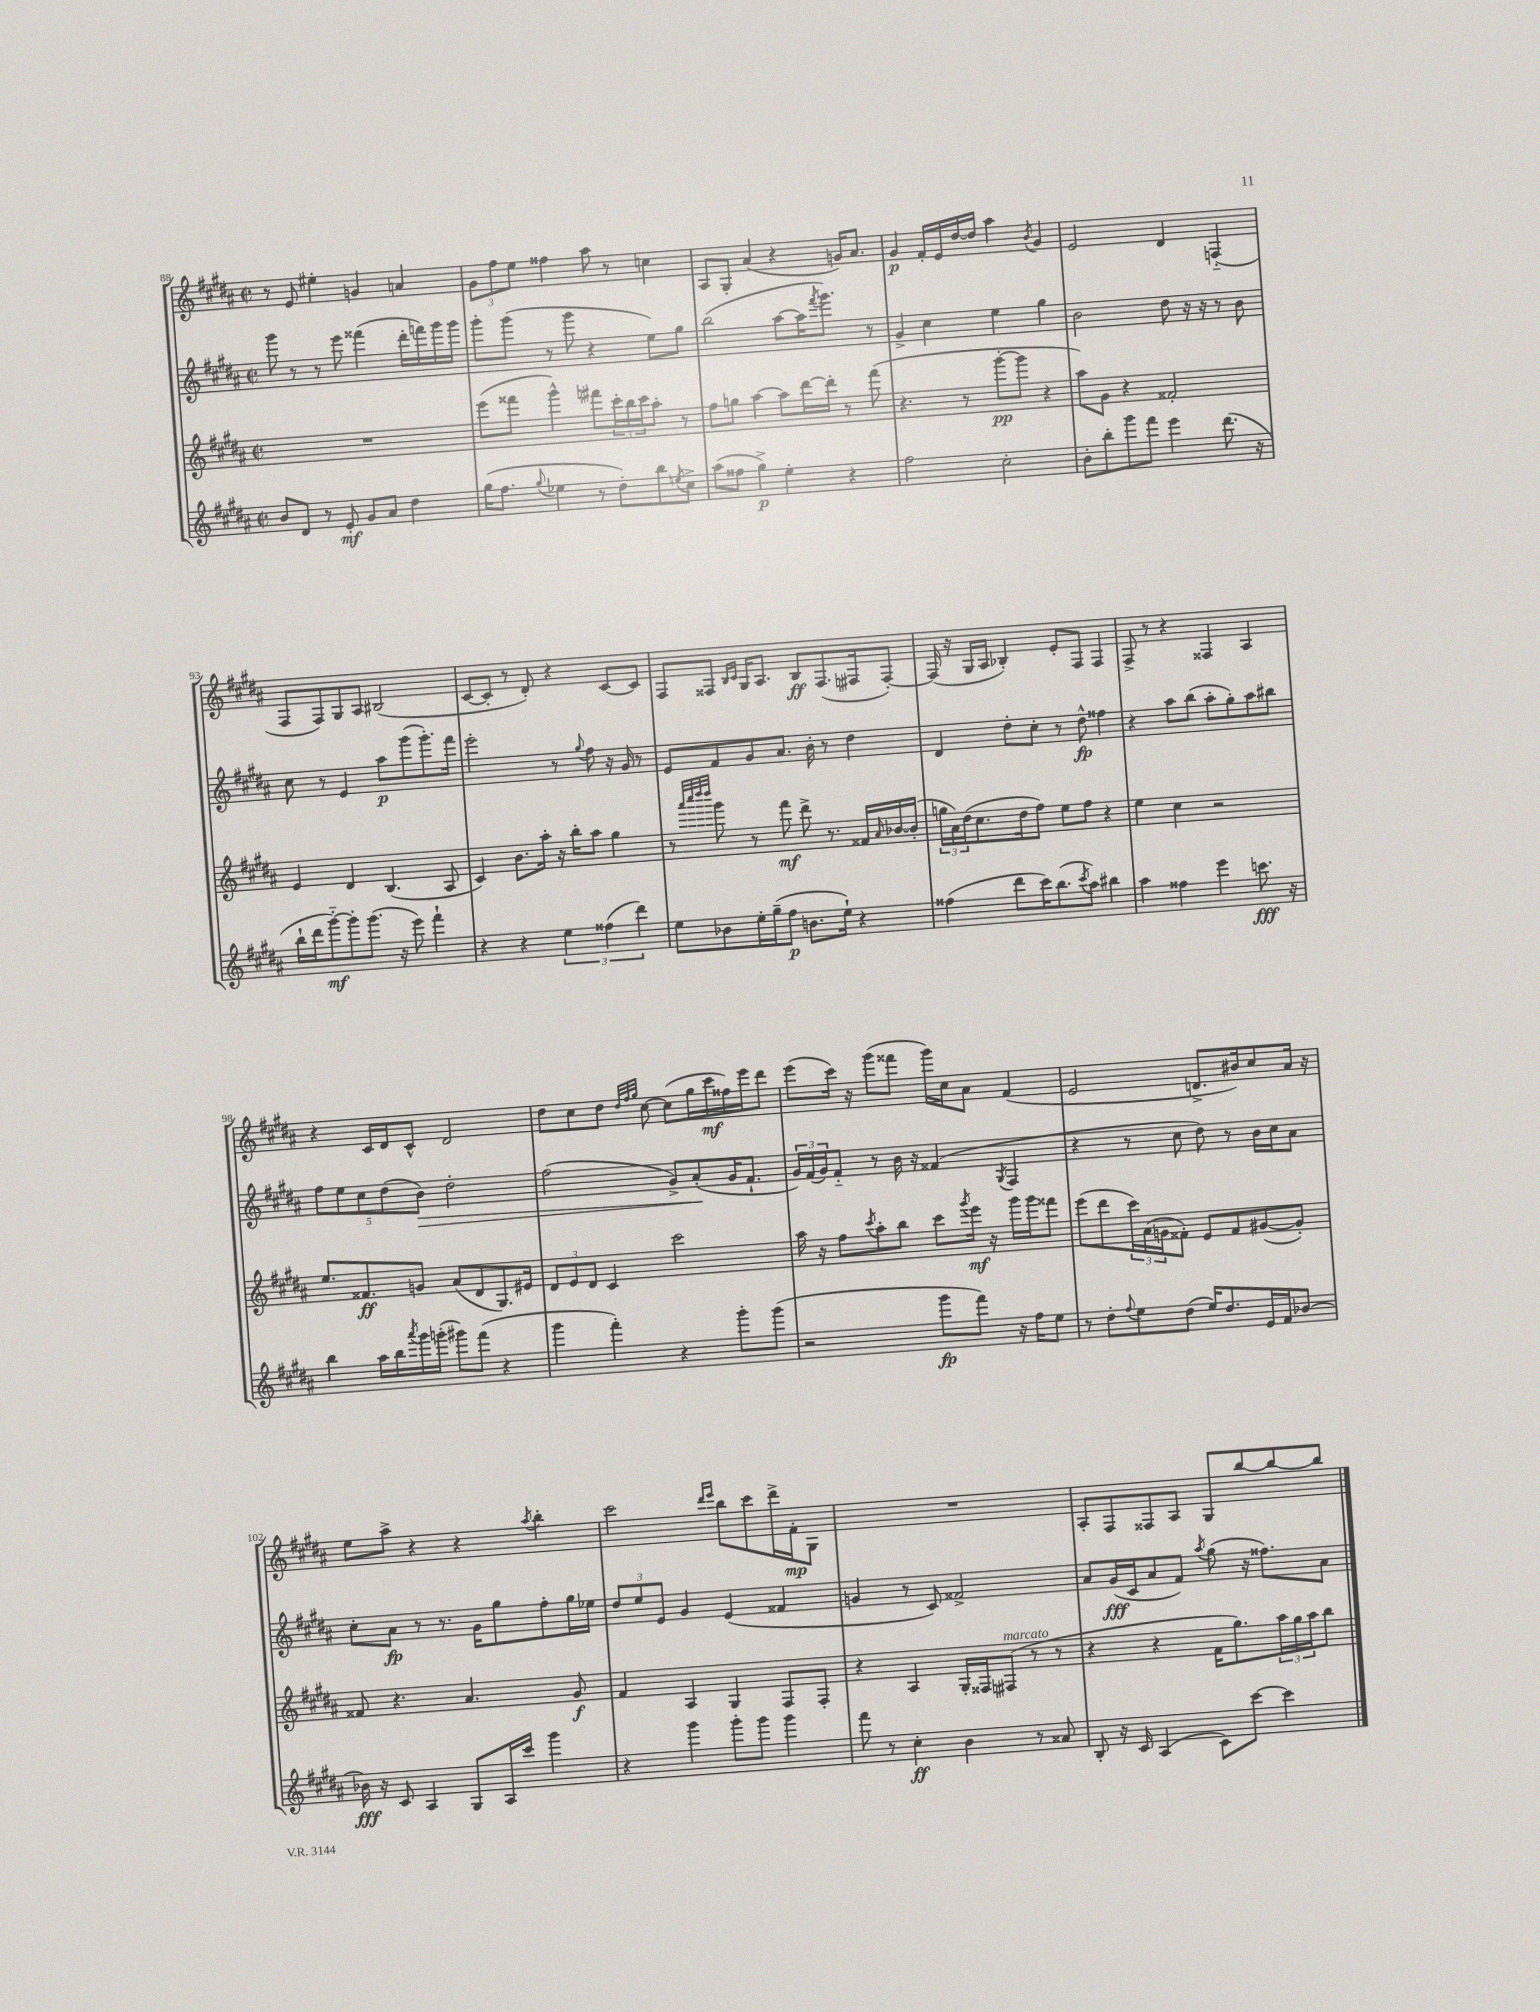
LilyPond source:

<<
\new StaffGroup <<
\new Staff = "s0" {
    \clef treble \key b \major \defaultTimeSignature \time 2/2
    r8 e'8 eis''4-. g'4 a'4 |
    \tuplet 3/2 { gis'8 fis''8 e''8 } fisis''4 ais''8 r8 c''4 |
    ais8 gis8-. ais'4( r4 g'16) ais'8. |
    gis'4\p fis'16-. e'16 dis''16~ dis''16 ais''4 \acciaccatura { b'8 } gis'4 |
    e'2 dis'4 f4-_( |
    fis8 fis8) gis8 ais8 bis2( |
    cis'8~ cis'8-. r8 dis'8-.) r4 cis'8~ cis'8 |
    fis8 fisis8 \grace { b16 cis'16 } gis16 ais8. b8\ff fisis8.( fis16 fis8~-.) |
    fis16( r16 gis16 ais16 bes4-.) e'8-. fis8 fis4 |
    fis8-> r8 r4 fisis4 ais4 |
    r4 cis'16 dis'16 cis'8-^ dis'2 |
    dis''8 cis''8 dis''8 \grace { dis''32 fis''32 gis''32 } cis''8~ cis''8( gis''16 cis'''16\mf fisis''16) e'''16 dis'''8 |
    e'''8( cis'''16) r16 gis'''8( fisis'''8 gis'''16) cis''16 ais'8 fis'4( |
    e'2 d'8.-> bis'16) cis''8 ais'16 r16 |
    e''8 ais''8-> r4 r4 \acciaccatura { ais''8 } b''4-. |
    cis'''2 \grace { dis'''16 e'''16 } b''8 cis'''8 dis'''16-> fis'16-.\mp gis8 |
    R1 |
    ais8-. fis8 fisis8 ais8 gis8 b''8~ b''8~ b''8 \bar "|." |
}
\new Staff = "s1" {
    \clef treble \key b \major \defaultTimeSignature \time 2/2
    gis'''8 r8 r8 e'''8 fisis'''4( dis'''16-. f'''16) gis'''16 gis'''16 |
    gis'''8-. gis'''8( r8 gis'''8 r4 e''8) gis''8 |
    b''2( ais''8~ ais''16 \acciaccatura { fis'''8 } gis'''8.) r8 |
    gis'4-> cis''4 e''4 gis''4 |
    b'2 dis''8 r16 r16 r8 b'8 |
    cis''8 r8 e'4 ais''8\p gis'''8( gis'''8.-.) fis'''16 |
    e'''2-. r8 \appoggiatura { gis''8 } fis''8 r16 gis'16 r8 |
    e'8 fis'8 gis'8 ais'8. b'16-. r8 dis''4 |
    dis'4 dis''8-. cis''8-. r8 dis''8-^\fp fisis''4 |
    r4 ais''8 b''8( ais''8-. gis''8-.) ais''8 bis''8 |
    \tuplet 5/4 { fis''8 e''8 cis''8 dis''8( b'8\>) } dis''2-. |
    fis''2( gis'8->) ais'8-.\!( gis'16 fis'8.-! |
    \tuplet 3/2 { gis'16) fis'16( gis'16) } fis'8-_ r8 b'16 r16 fisis'4( \acciaccatura { gis8 } fis4 |
    r4 r8 cis''8 dis''8) r8 b'16 cis''16 ais'8 |
    cis''8-. ais'8\fp r8 r8. gis'16 gis''8 fis''8-. gis''16 ees''16 |
    \tuplet 3/2 { dis''8 e''8 e'8 } gis'4 e'4( fisis'4 |
    g'4 r8 cis'8) fisis'2-> |
    ais'8 gis'16\fff( cis'16 ais'8 fis'8) \acciaccatura { ais''8 } gis''8( r16 fisis''8.) ais'8 \bar "|." |
}
\new Staff = "s2" {
    \clef treble \key b \major \defaultTimeSignature \time 2/2
    R1 |
    e'''8( fisis'''8 gis'''4-^) fis'''8 \tuplet 3/2 { cis'''16-. b''16 cis'''16 } ais''8-. r8 |
    fis''8 g''8 ais''4~ ais''8 dis'''16~ dis'''16-. r8 fis'''8( |
    r4. r8 gis'''8~-.\pp gis'''8 r4 |
    ais''8) gis'8 r4 fisis'2-. |
    e'4 dis'4 b4.( ais8 |
    cis'4) b'8. ais''16-. r16 b''16-. ais''8 gis''4 |
    r8 \grace { ais'''32 cis''''32 dis''''32 dis''''32 } gis'''8 r8 fis'''8\mf dis'''8-> r8. fisis'16 \grace { ais'16 } bes'16~ bes'16-.( |
    \tuplet 3/2 { g''16 ais'16) dis''16( } cis''8. dis''16 fis''8) e''8 fis''8 r4 |
    e''4 cis''4 r2 |
    e''8. fisis'8.\ff g'8 ais'8( dis'8 gis8.) eis'16 |
    \tuplet 3/2 { dis'8 e'8 dis'8 } cis'4 cis'''2 |
    ais''16 r16 fis''8 \acciaccatura { cis'''8 } ais''8-. b''8 cis'''8 \acciaccatura { gis'''8 } e'''16\mf r16 gis'''16 gis'''16 fisis'''8 |
    e'''8( dis'''8 \tuplet 3/2 { cis'''16) ais'16( g'16 } fisis'8-.) e'8 fisis'8 gis'8~( gis'8-.) |
    fisis'8 r4. ais'4. gis'8\f |
    fis'4 ais4 gis4 fis8 fis8-. |
    r4 ais4 gis16-. fisis16 fis8^\markup { \italic "marcato" }( r8 r8 |
    r4 r4 fis'16 gis''8.) \tuplet 3/2 { ais''16 gis''16 ais''16 } b''8 \bar "|." |
}
\new Staff = "s3" {
    \clef treble \key b \major \defaultTimeSignature \time 2/2
    b'8 dis'8 r8 e'8-.\mf gis'8 ais'8 dis''4 |
    gis''16( fis''8. \appoggiatura { gis''8 } ees''4 r8 dis''8-.) b''8 \acciaccatura { e''8 } cis''8-> |
    ais''8( fisis''8 gis''4->\p) e''4-. r4 |
    fis''2 cis''2-. |
    b'8-. b''8-. gis'''8 fis'''8 e'''4 dis'''8.( r16 |
    b''16-! dis'''16 gis'''8~-_\mf) gis'''8-. gis'''8.( r16 e'''8) fis'''4-! |
    r4 r4 \tuplet 3/2 { e''4 fisis''4( dis'''4) } |
    e''8 bes'8 e''16-. gis''16--( fis''8\p b'8. e''16-!) r4 |
    fisis''4( dis'''8 cis'''16) b''8.( \acciaccatura { cis'''8 } ais''8) bis''4 |
    ais''4 fisis''4 e'''4 c'''8.\fff r16 |
    b''4 ais''16 b''16 \acciaccatura { ais'''8 } gis'''16 g'''16-.( gis'''8) fis'''8( r4 |
    gis'''4 fis'''4-.) r4 gis'''8-. gis'''8( |
    r2 gis'''8\fp fis'''8) r16 fis''16 e''8 |
    r8 dis''8-. \appoggiatura { fis''8 } e''8 dis''8( e''16) dis''8. e'16 fis'16 bes'8~ |
    bes'16\fff r16 cis'8 ais4 gis8 ais16 cis'''16 gis'''4 |
    r4 gis'''4 gis'''8-. gis'''8 gis'''4 |
    fis'''8 r8 cis''4-.\ff b'4 r8 aisis'8 |
    b8-. r16 cis'16 ais4( cis'8) cis'''8~ cis'''4 \bar "|." |
}
>>
>>
\layout { \context { \Score currentBarNumber = #88 } }
